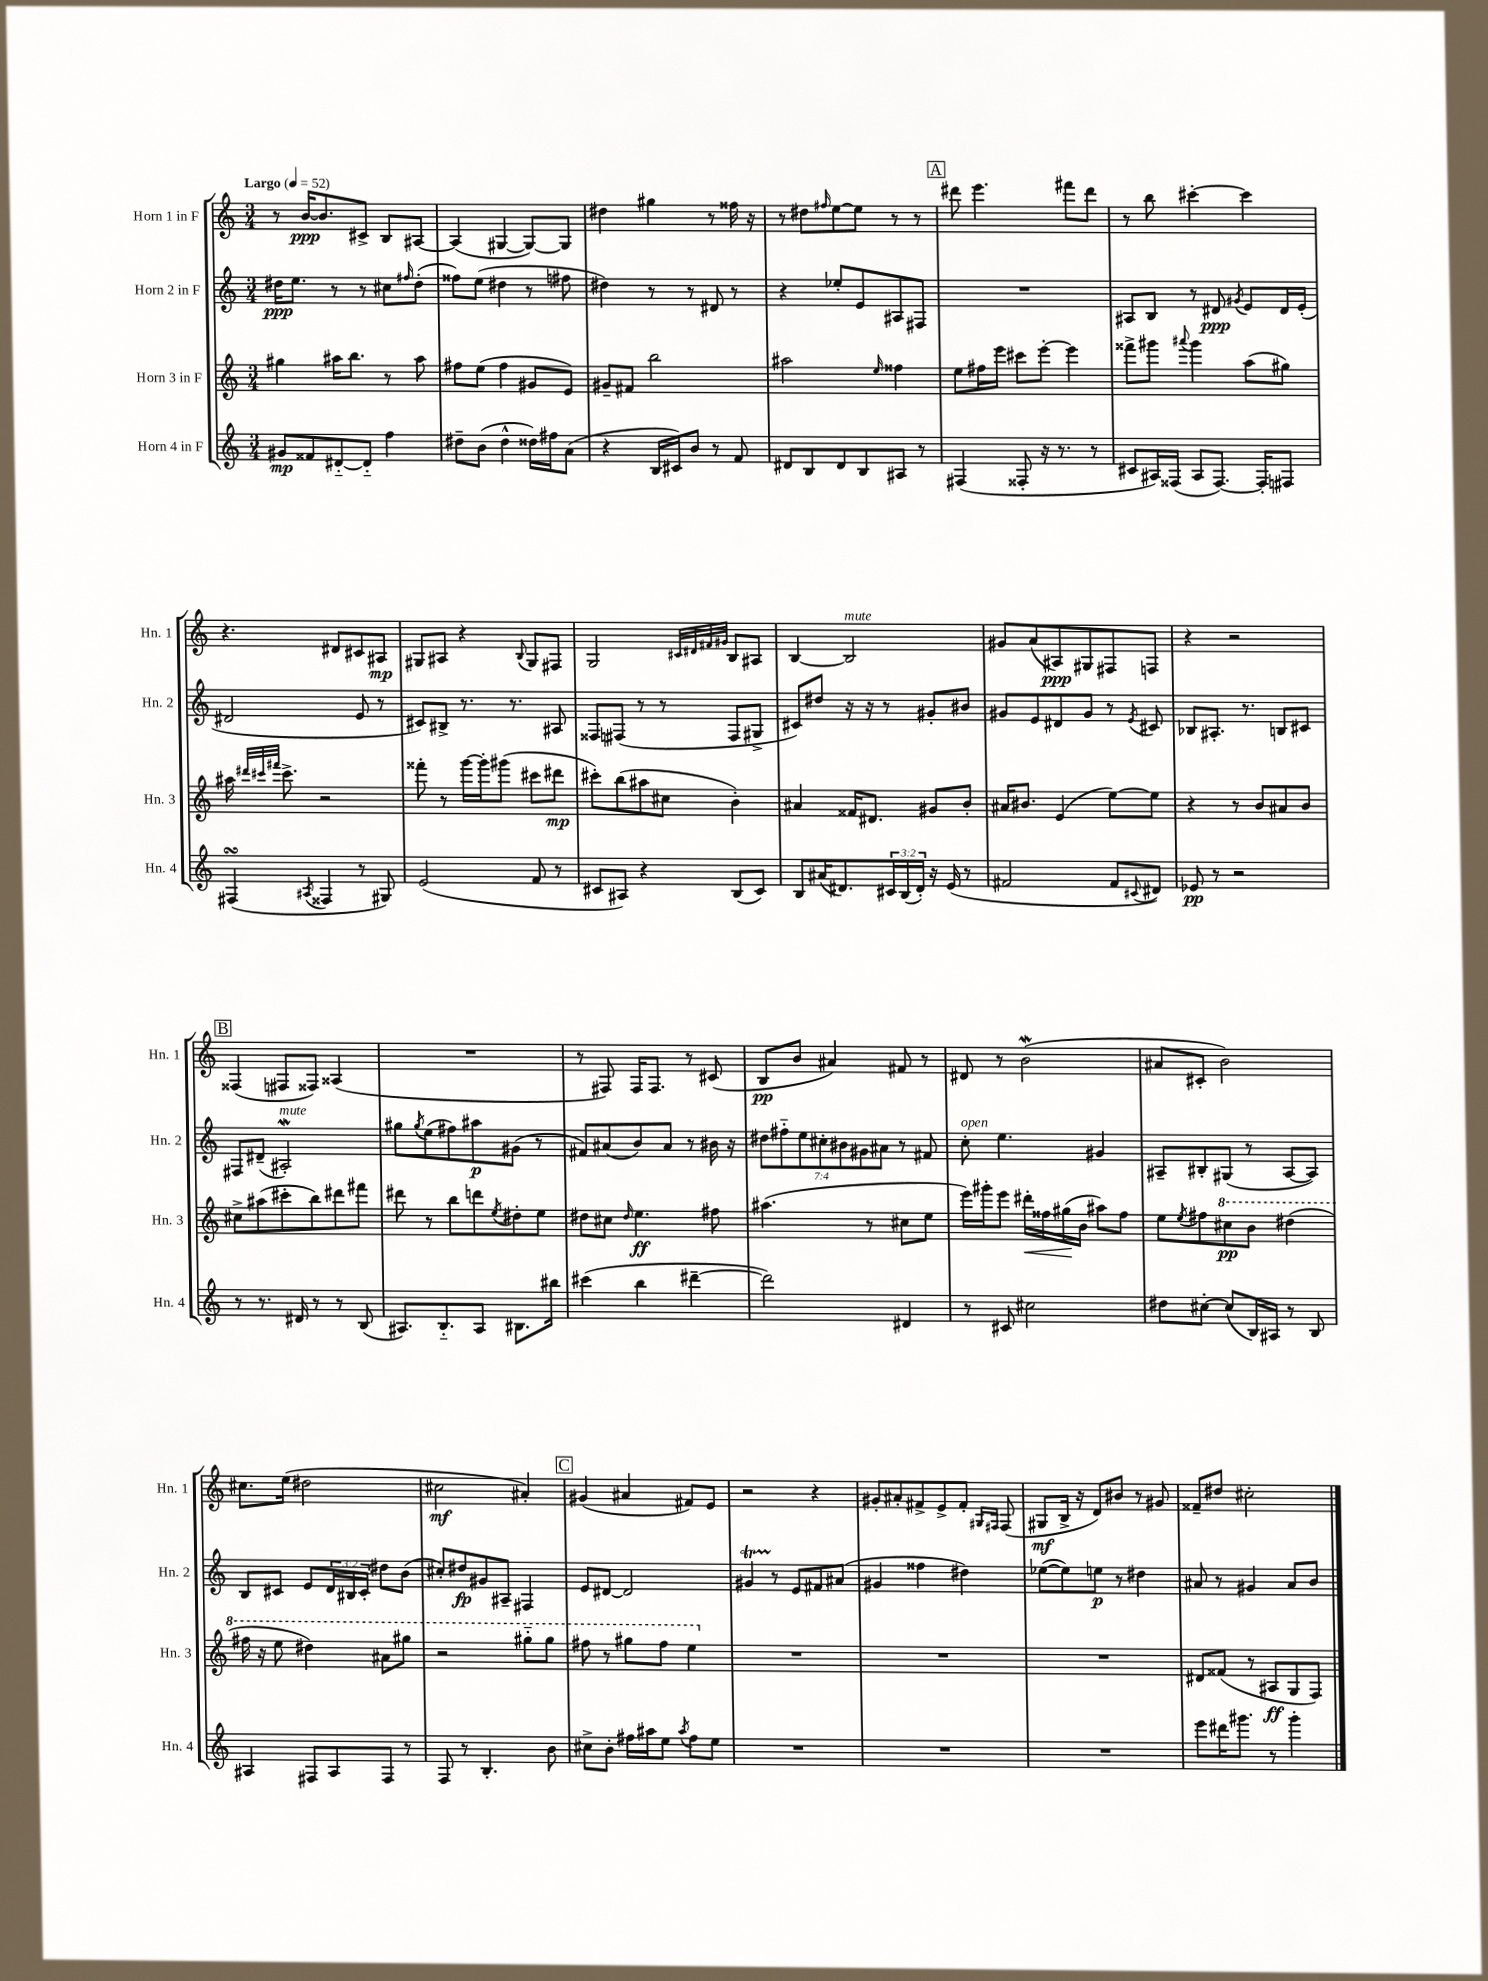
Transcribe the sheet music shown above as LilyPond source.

<<
\new StaffGroup <<
\new Staff = "s0" \with { instrumentName = "Horn 1 in F" shortInstrumentName = "Hn. 1" } {
    \clef treble \key c \major \numericTimeSignature \time 3/4 \tempo "Largo" 4 = 52
    r8 b'16~\ppp b'8. cis'8-> b8 ais8~ |
    ais4( gis4~ gis8~) gis8 |
    dis''4 gis''4 r8 fisis''16 r16 |
    r8 dis''8 \grace { fis''16 } e''8~ e''8 r8 r8 |
    \mark \markup { \box "A" } dis'''8 e'''4. fis'''8 dis'''8 |
    r8 b''8 cis'''4~-. cis'''4 |
    r4. dis'8 cis'8 ais8\mp |
    gis8 ais8 r4 \appoggiatura { b8 } gis8 fis8 |
    g2 \grace { cis'32 dis'32 fis'32 gis'32 } b8 ais8 |
    b4~ b2^\markup { \italic "mute" } |
    gis'8 a'8( ais8\ppp) gis8 fis8 f8 |
    r4 r2 |
    \mark \markup { \box "B" } fisis4( fis8 fisis8) aisis4( |
    R2. |
    r8 fis8) fis16 fis8. r8 cis'8( |
    b8\pp b'8 ais'4) fis'8 r8 |
    dis'8 r8 b'2\mordent( |
    ais'8 cis'8-. b'2) |
    cis''8. e''16( dis''2 |
    cis''2\mf ais'4-.) |
    \mark \markup { \box "C" } gis'4( ais'4 fis'8) e'8 |
    r2 r4 |
    gis'8-. ais'8-. fis'8-> e'8-> fis'8-. \grace { gis16 fis16 } fis8( |
    gis8\mf b16-> r16 d'8) bis'8 r8 gis'8 |
    fisis'8-- dis''8 cis''2-. \bar "|." |
}
\new Staff = "s1" \with { instrumentName = "Horn 2 in F" shortInstrumentName = "Hn. 2" } {
    \clef treble \key c \major \numericTimeSignature \time 3/4 \override Staff.TupletNumber.text = #tuplet-number::calc-fraction-text
    dis''16\ppp e''8. r8 r8 cis''8 \grace { fis''16 } dis''8-.( |
    fisis''8) e''8( dis''4 r8 fis''8 |
    dis''4) r8 r8 dis'8 r8 |
    r4 ees''8-. e'8 ais8 fis8 |
    \mark \markup { \box "A" } R2. |
    ais8 b8 r8 dis'8\ppp \acciaccatura { gis'8 } e'8 dis'16 e'16-.( |
    dis'2 e'8 r8 |
    cis'8) bis8-> r8. r8. ais8 |
    fisis8 fis8( r8 r8 fis8 gis8-> |
    cis'8) dis''8 r16 r16 r8 gis'8-. bis'8 |
    gis'8 e'8 dis'8 gis'8 r8 \acciaccatura { e'8 } cis'8 |
    bes8 ais8.-. r8. b8 cis'8 |
    \mark \markup { \box "B" } fis8 dis'8--( ais2-.\mordent^\markup { \italic "mute" }) |
    gis''8 \acciaccatura { gis''8 } e''8( fis''8) ais''8\p gis'8( r8 |
    fis'8) ais'8( b'8) ais'8 r8 bis'16 r16 |
    \tuplet 7/4 { dis''8 fis''8-_ e''8 cis''8-. bis'8 gis'8 ais'8 } r8 fis'8 |
    c''8-.^\markup { \italic "open" } e''4. gis'4 |
    ais8-- bis8-. gis8( r8 ais8~ ais8) |
    b8 cis'8 e'8 \tuplet 3/2 { d'16 bis16 cis'16-. } dis''8 b'8( |
    cis''8-.) dis''8\fp gis'8 ais8-- fis4 |
    \mark \markup { \box "C" } e'8 dis'8~ dis'2 |
    gis'4\startTrillSpan r8\stopTrillSpan e'8 fis'8 ais'8( |
    gis'4 fisis''4 dis''4) |
    ees''8~( ees''8) e''8\p r8 dis''4 |
    ais'8 r8 gis'4 ais'8 b'8 \bar "|." |
}
\new Staff = "s2" \with { instrumentName = "Horn 3 in F" shortInstrumentName = "Hn. 3" } {
    \clef treble \key c \major \numericTimeSignature \time 3/4
    gis''4 ais''16 b''8. r8 ais''8 |
    fis''8 e''8( fis''4 gis'8 e'8) |
    gis'8-- fis'8 b''2 |
    ais''2 \grace { e''16 } fisis''4 |
    \mark \markup { \box "A" } e''8 fis''16 e'''16 cis'''8 e'''8~-. e'''4 |
    fisis'''8-> gis'''8 \appoggiatura { ais'''8 } gis'''4 a''8( gis''8) |
    ais''16 \grace { dis'''32 cis'''32 fis'''32 } cis'''8.-> r2 |
    fisis'''8-. r8 g'''16~ g'''16-. gis'''8( cis'''8 dis'''8\mp |
    cis'''8-.) b''8( ais''8 cis''8 b'4-.) |
    ais'4 fisis'16 dis'8. gis'8 b'8-. |
    ais'16 bis'8. e'4( e''8~) e''8 |
    r4 r8 b'8 ais'8 b'8 |
    \mark \markup { \box "B" } cis''8-> ais''8( cis'''8-. b''8) dis'''8 fis'''8 |
    dis'''8 r8 b''8 d'''8 \acciaccatura { e''8 } dis''8-. e''8 |
    dis''8 cis''8 \grace { dis''16 } e''4.\ff fis''8 |
    ais''4.( r8 cis''8 e''8 |
    e'''16) gis'''16-. e'''8 dis'''16-.\< fisis''16 gis''16\!( b'16 ais''8) fisis''8 |
    e''8 \acciaccatura { e''8 } fis''8 \ottava #1 cis'''8\pp b''8 dis'''4( |
    fis'''16 r16 e'''8 dis'''4) ais''8 gis'''8 |
    r2 gis'''8-_ gis'''8 |
    \mark \markup { \box "C" } fis'''8 r8 gis'''8 fis'''8 e'''4 \ottava #0 |
    R2. |
    R2. |
    R2. |
    dis'8 fisis'8( r8 ais8\ff g8 f8) \bar "|." |
}
\new Staff = "s3" \with { instrumentName = "Horn 4 in F" shortInstrumentName = "Hn. 4" } {
    \clef treble \key c \major \numericTimeSignature \time 3/4 \override Staff.TupletNumber.text = #tuplet-number::calc-fraction-text
    gis'8\mp fisis'8 dis'8~-_ dis'8-_ f''4 |
    dis''8-- b'8( dis''4-^ disis''16) fis''16 a'8( |
    r4 b16 cis'16) b'8 r8 f'8 |
    dis'8 b8 dis'8 b8 ais8 r8 |
    \mark \markup { \box "A" } fis4( fisis8-. r16 r8. r8 |
    cis'8 ais16) fisis16( ais8 fisis8.~) fisis16-. fis8 |
    fis4\turn( \acciaccatura { ais8 } fisis4 r8 gis8) |
    e'2( f'8 r8 |
    cis'8 ais8) r4 b8( cis'8) |
    b8 ais'16( dis'8.) \tuplet 3/2 { cis'16 b16( dis'16-.) } r16 e'16( r8 |
    fis'2 fis'8 \appoggiatura { cis'8 } dis'8) |
    ees'8\pp r8 r2 |
    \mark \markup { \box "B" } r8 r8. dis'16 r8 r8 b8( |
    ais8.) b8.-_ ais8 bis8. bis''16 |
    cis'''4( b''4 dis'''4~-- |
    dis'''2) dis'4 |
    r8 cis'8 cis''2 |
    dis''8 cis''8~-. cis''8( b16) ais16 r8 b8 |
    ais4 fis8 ais8 fis8 r8 |
    f8 r8 b4.-. b'8 |
    \mark \markup { \box "C" } cis''8-> b'8-. fis''16 ais''16 e''8 \acciaccatura { ais''8 } fis''8 e''8 |
    R2. |
    R2. |
    R2. |
    e'''8 dis'''16 gis'''8. r8 gis'''4-. \bar "|." |
}
>>
>>
\layout { \context { \Score \remove "Bar_number_engraver" } }
